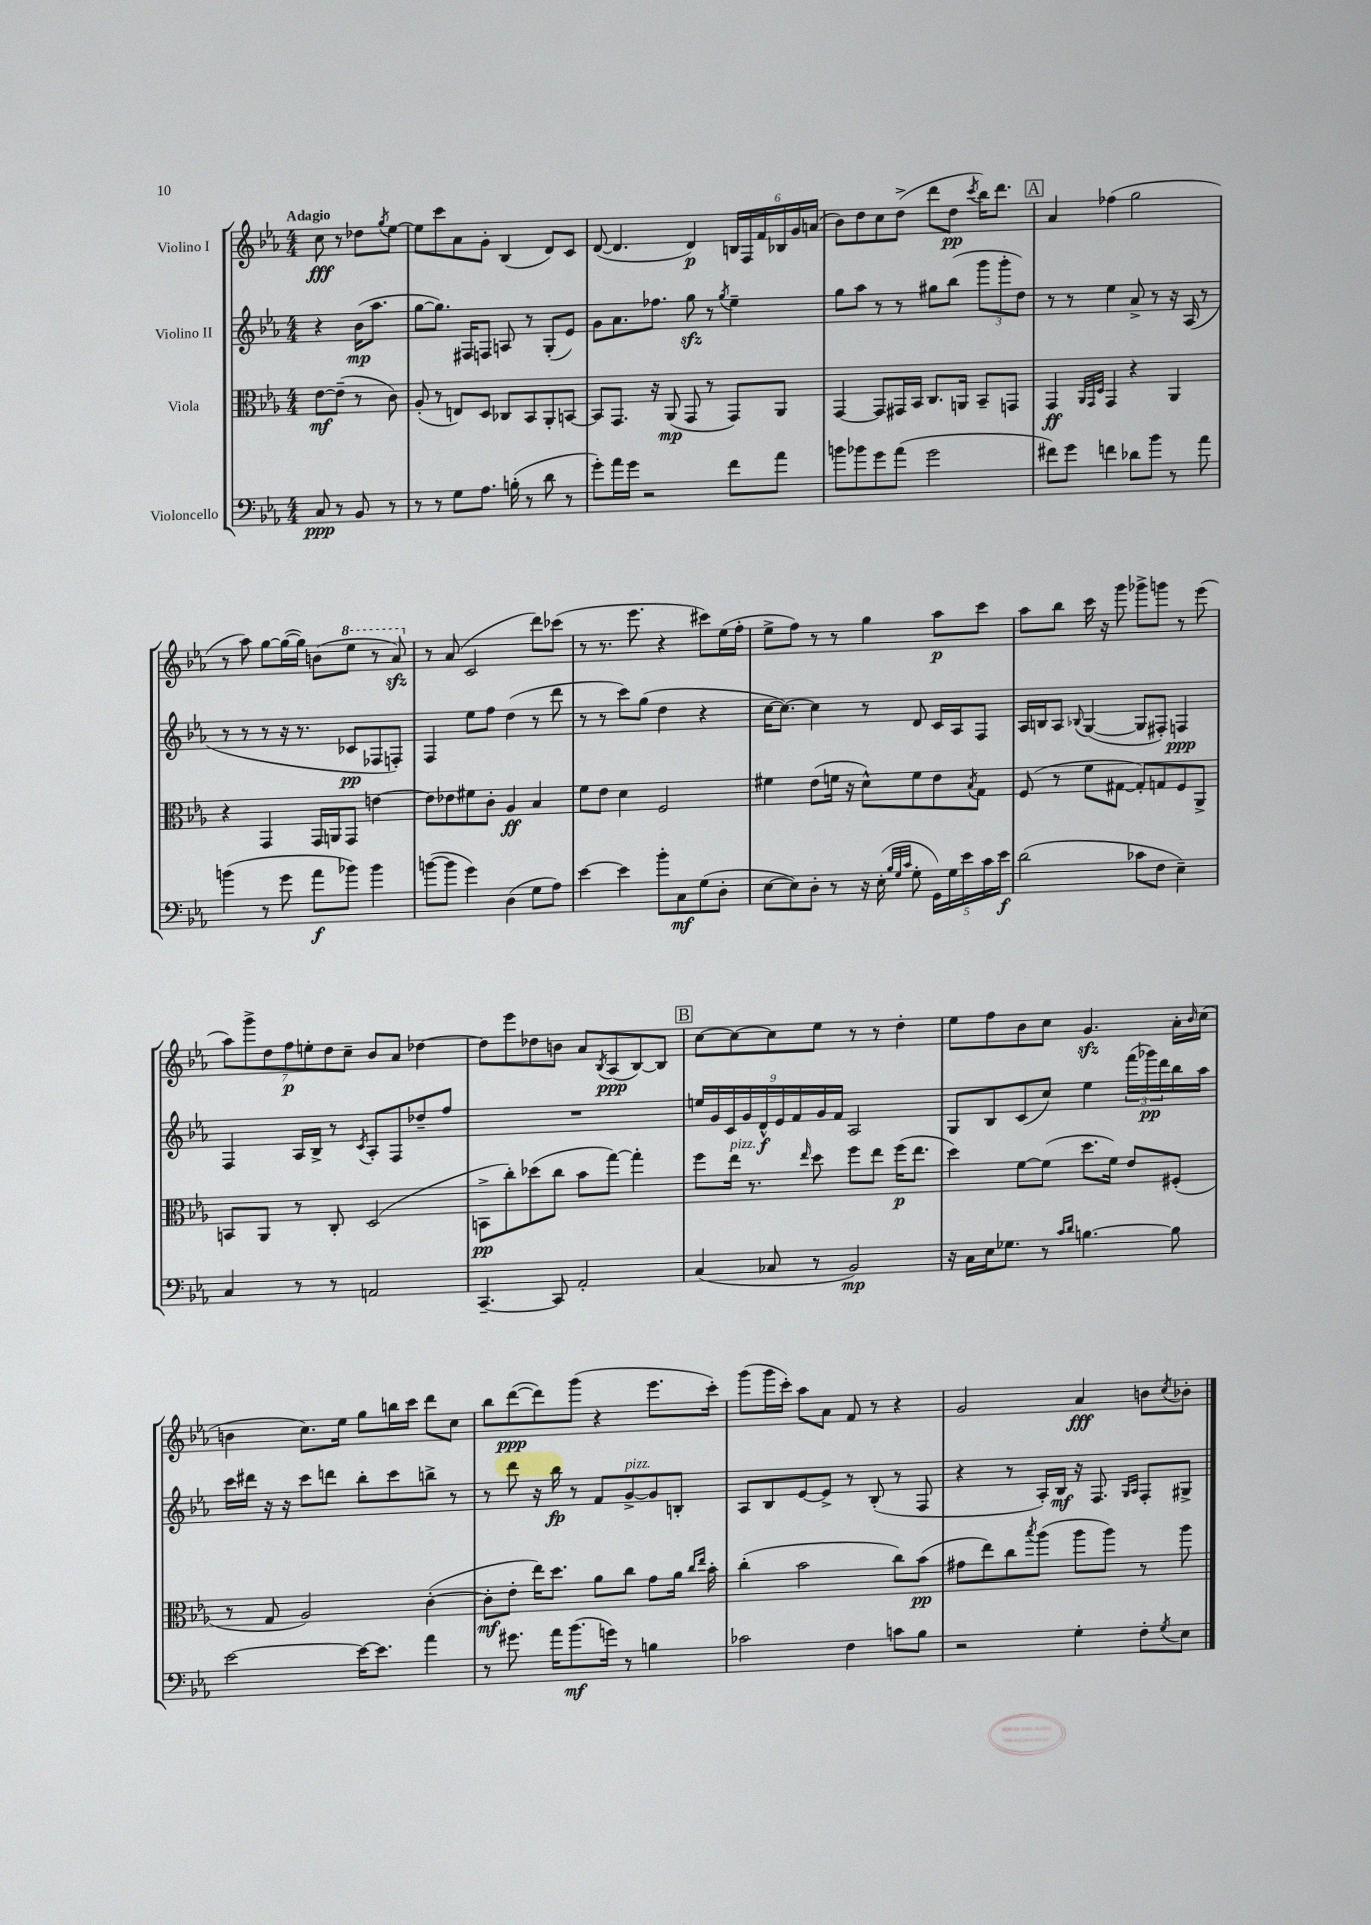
<<
\new StaffGroup <<
\new Staff = "s0" \with { instrumentName = "Violino I" } {
    \clef treble \key ees \major \numericTimeSignature \time 4/4 \partial 2 \tempo "Adagio"
    c''8\fff r8 des''8 \acciaccatura { g''8 } ees''8~ |
    ees''8 c'''8 aes'8 g'8-. bes4( d'8) c'8 |
    d'8~( d'4. d'4\p) \tuplet 6/4 { b16 f16 f'16 bes16 g'16 a'16( } |
    bes'8) d''8 c''8 d''8->( d'''8 d''8\pp \acciaccatura { c'''8 } bes''16) d'''8. |
    \mark \markup { \box "A" } aes'4 fes''4( g''2 |
    r8 aes''8) g''8~ g''16~( g''16) b'8( \ottava #1 ees'''8 r8 aes''8\sfz) \ottava #0 |
    r8 aes'8( c'2 d'''8) ces'''8( |
    r8 r8. ees'''8. r4 cis'''8) ees''16( f''16-. |
    ees''8-> f''8) r8 r8 g''4 aes''8\p c'''8 |
    aes''8 bes''8 c'''16 r16 g'''8 ges'''8-> g'''8 r8 ees'''8( |
    \tuplet 7/4 { aes''8) g'''8-> d''8 f''8\p e''8-. d''8 c''8-- } bes'8 aes'8 des''4~ |
    des''8 ees'''8 des''8 b'8 aes'8 \acciaccatura { bes8 } aes8\ppp( bes8~) bes8 |
    \mark \markup { \box "B" } c''8~ c''8~ c''8 ees''8 r8 r8 d''4-. |
    ees''8 f''8 bes'8 c''8 g'4.\sfz aes'16-. \grace { bes'16 } c''16( |
    b'4 c''8.) ees''16 g''8 b''16 c'''16 d'''8 c''8 |
    bes''8 d'''8~\ppp( d'''8) g'''8( r4 ees'''8. c'''16-.) |
    g'''8( g'''16 c'''16-.) aes''8 aes'8 f'8 r8 r4 |
    g'2 aes'4\fff b'8 \acciaccatura { c''8 } bes'8-. \bar "|." |
}
\new Staff = "s1" \with { instrumentName = "Violino II" } {
    \clef treble \key ees \major \numericTimeSignature \time 4/4 \partial 2
    r4 bes'16\mp( aes''8. |
    g''8~ g''8.) fis16 f8 a8 r8 g8-.( ees'8) |
    g'8 aes'8. fes''8. g''8\sfz r8 \acciaccatura { g''8 } ees''4-- |
    g''8 aes''8 r8 r8 gis''8 bes''8( \tuplet 3/2 { g'''8 g'''8-. d''8) } |
    \mark \markup { \box "A" } r8 r8 ees''4 aes'8-> r8 r16 aes16( r8 |
    r8 r8 r8 r16 r8. ces'8\pp fes8 f8-.) |
    f4 ees''8 f''8 d''4( r8 d'''8 |
    r8 r8 c'''8) g''8( d''4 r4 |
    c''16~ c''8.~) c''4 r8 d'8 c'16 aes16 f8 |
    aes16 b16 aes8 \appoggiatura { bes8 } g4~( g8 fis8-.) f4\ppp |
    f4 aes16 bes16-> r8 \acciaccatura { c'8 } aes8-. f8 des''8-- f''8 |
    R1 |
    \mark \markup { \box "B" } \tuplet 9/8 { e''16 g'16 c'16 g'16 d'16-^\f ees'16 f'16 g'16 f'16 } aes2 |
    g8 bes8 c'8( c''8) ees''4 \tuplet 3/2 { f'''16( ges'''16\pp) d'''16 } bes''16 aes''16 |
    c'''16 dis'''16 r16 r16 c'''8 d'''8 bes''8-. c'''8 b''8-> r8 |
    r8 d'''8 r16 bes''16\fp r8 f'8 g'8~->^\markup { \italic "pizz." } g'8 b8-. |
    aes8 bes8 ees'8~ ees'8-> r8 bes8-.( r8 f8 |
    r4 r8 aes16-.) bes16\mf r16 f8. \grace { g16 aes16 } f8-. gis8-> \bar "|." |
}
\new Staff = "s2" \with { instrumentName = "Viola" } {
    \clef alto \key ees \major \numericTimeSignature \time 4/4 \partial 2
    ees'8~\mf ees'8--( r8 c'8) |
    aes8-.( r8 e8) d8 ces8 bes,8 aes,8-. b,8~ |
    b,8 g,8. r16 aes,8\mp( g,8 r8 g,8) aes,8 |
    g,4~ g,8 gis,16 bes,16 c8. a,16 bes,8-- g,8 |
    \mark \markup { \box "A" } g,4\ff \grace { aes,32 g,32 d32 } g,4 r4 aes,4 |
    r4 g,4 g,16 a,16 g,8 e'4~ |
    e'8 ees'8 fis'8 c'8-. aes4\ff bes4 |
    f'8 ees'8 d'4 f2 |
    fis'4 ees'8( f'16 r16 d'8-^) f'8 ees'8 \acciaccatura { bes8 } g8 |
    f8( r8 f'8 gis8~ gis8-.) g8 f8 aes,8-> |
    b,8 aes,8 r8 c8-. d2( |
    b,8->\pp c''8-.) des''8( c''8 bes'8 g''8~) g''4-. |
    \mark \markup { \box "B" } f''8 ees''16^\markup { \italic "pizz." } r8. \grace { ees''16 } d''8 f''8 ees''8 f''16\p( ees''8. |
    d''4) f'8~ f'8( d''8. f'16) ees'8 fis8-.( |
    r8 g8 aes2) c'4~-.( |
    c'8-.\mf ees'8-. ees''16) d''8. aes'8 c''8 g'8 aes'16 \grace { c''16 ees''16 } bes'16-. |
    c''4-.( bes'2 c''8) bes'8\pp( |
    gis'8 ees''8) c''8 \acciaccatura { bes''8 } aes''8( aes''8 aes''8) r8 aes''8 \bar "|." |
}
\new Staff = "s3" \with { instrumentName = "Violoncello" } {
    \clef bass \key ees \major \numericTimeSignature \time 4/4 \partial 2
    c8\ppp r8 bes,8 r8 |
    r8 r8 g8 aes8. b16-.( r8 d'8 r8 |
    g'8-.) aes'16 g'16 r2 f'8 aes'8 |
    b'8 bes'8 g'8 aes'8( g'2 |
    \mark \markup { \box "A" } fis'8) g'8 f'4 des'8 bes'8 r8 aes'8 |
    b'4( r8 g'8 aes'8\f bes'8) bes'4 |
    b'8~( b'8 g'4) d4( g8 aes8) |
    ees'4~ ees'4 bes'8-. c8\mf g8( d8-. |
    ees8~ ees8) d8-. r8 r16 ees16-.( \grace { bes32 g32 c'32 } g8-. \tuplet 5/4 { g,16) g16 ees'16 c'16 ees'16\f } |
    d'2( ces'8 f8 ees4--) |
    c4 r8 r8 a,2 |
    c,4.~-- c,8 aes,2-. |
    \mark \markup { \box "B" } c4( ces8 r8 bes,2\mp) |
    r16 c16 ees16 ges8. r8 \grace { c'16 d'16 } b4.~ b8 |
    ees'2~ ees'16~ ees'8. aes'4 |
    r8 gis'8. aes'16 bes'8.\mf( g'16) r8 b4 |
    ces'2 f4 c'8 bes8 |
    r2 g4-. f8-. \acciaccatura { g8 } ees8 \bar "|." |
}
>>
>>
\layout { \context { \Score \remove "Bar_number_engraver" } }
